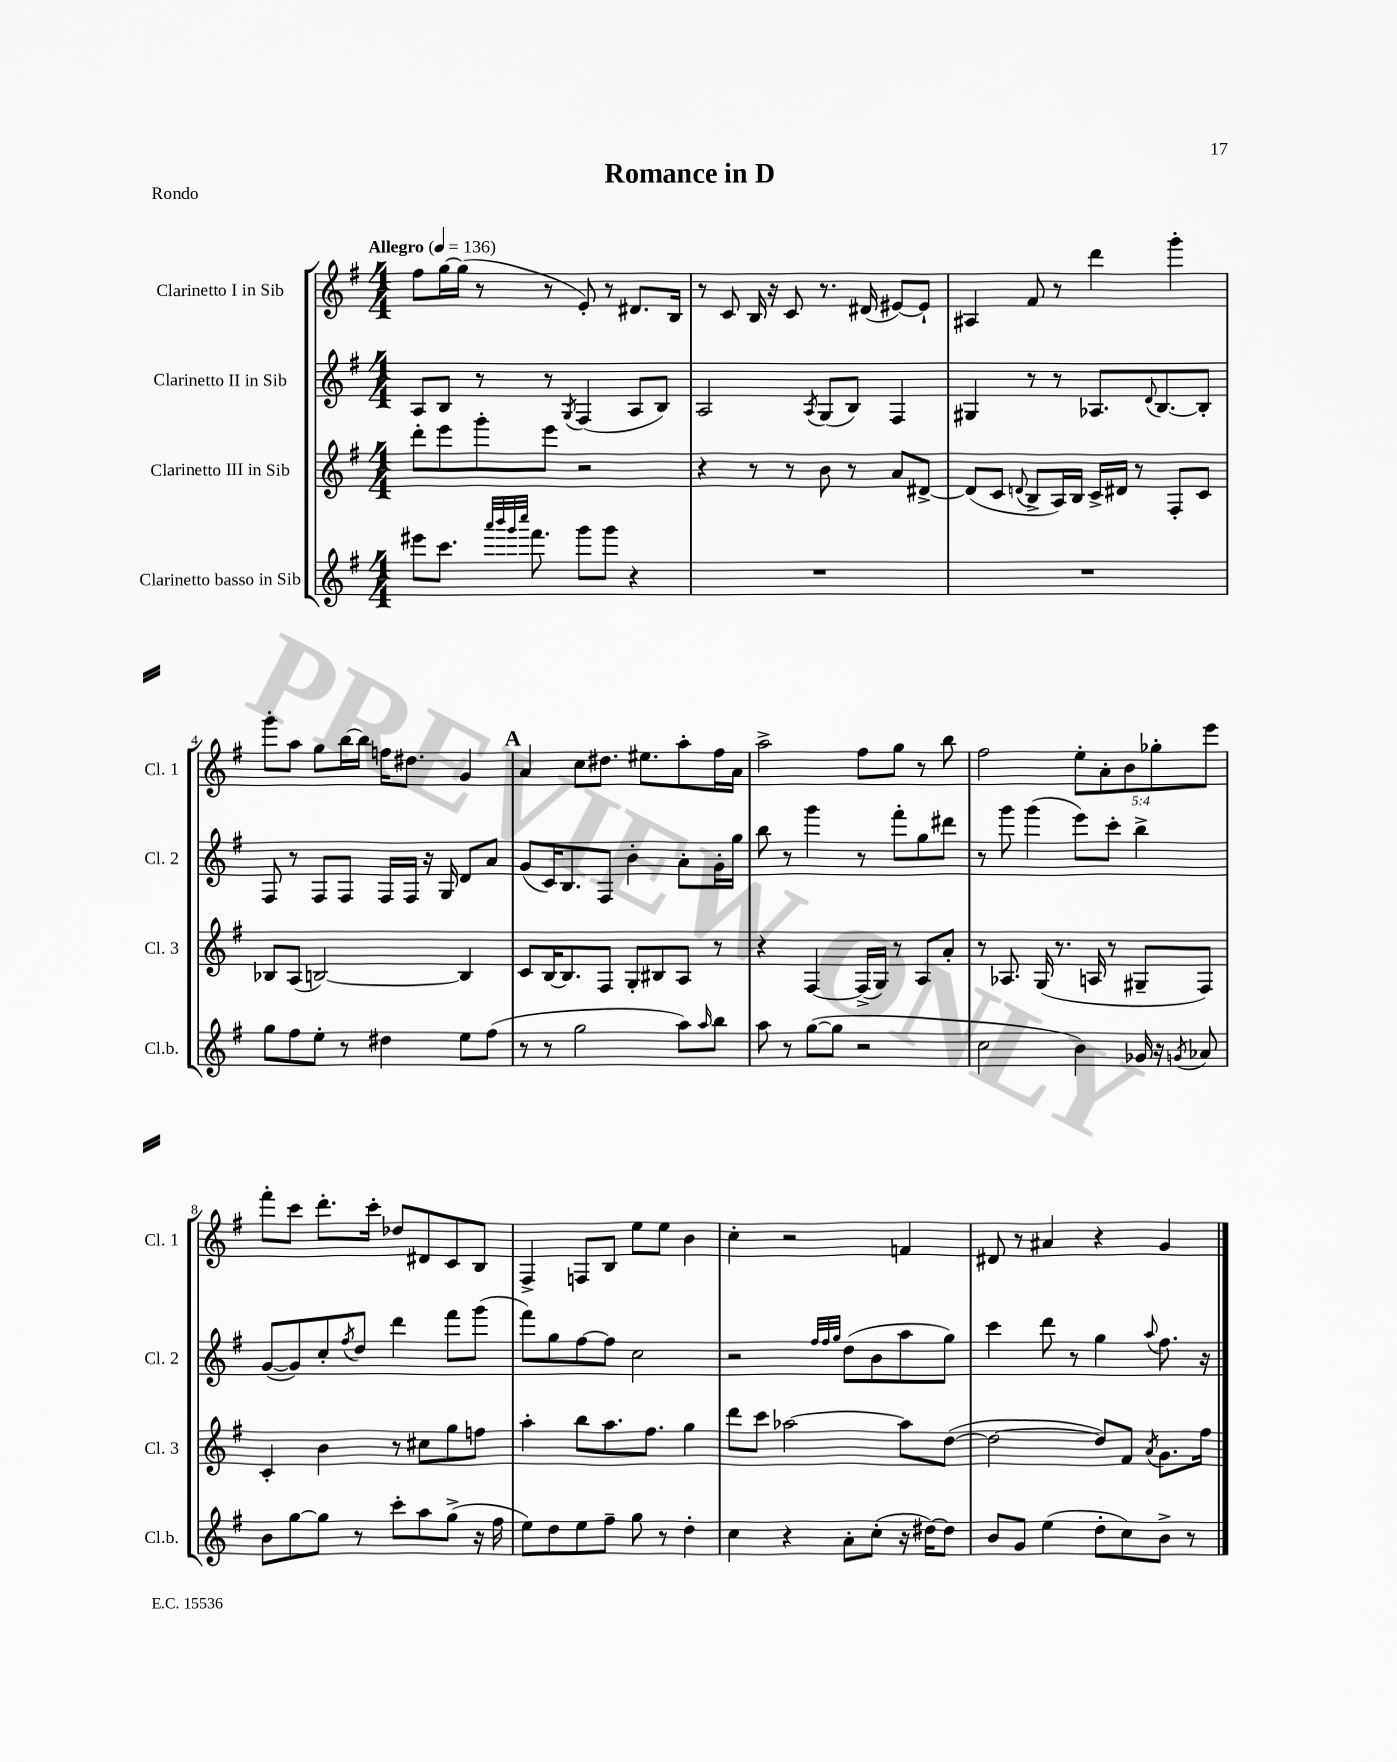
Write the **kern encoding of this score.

**kern	**kern	**kern	**kern
*part4	*part3	*part2	*part1
*staff4	*staff3	*staff2	*staff1
*I"Clarinetto basso in Sib	*I"Clarinetto III in Sib	*I"Clarinetto II in Sib	*I"Clarinetto I in Sib
*I'Cl.b.	*I'Cl. 3	*I'Cl. 2	*I'Cl. 1
*clefG2	*clefG2	*clefG2	*clefG2
*k[f#]	*k[f#]	*k[f#]	*k[f#]
*M4/4	*M4/4	*M4/4	*M4/4
*MM136	*MM136	*MM136	*MM136
=1	=1	=1	=1
!	!	!	!LO:TX:a:B:t=Allegro
8eee#X\L	8ddd'\L	8A/L	8ff#\L
8.ccc\J	8eee\	8B/J	[16gg\L
.	.	.	(16gg\JJ]
.	8ggg'\	8r	8r
32qqaaa/LLL	.	.	.
32qqbbb/	.	.	.
32qqggg/	.	.	.
32qqcccc/JJJ	.	.	.
8.fff#\	.	.	.
.	8eee\J	8r	8r
.	.	8qG/	.
8ggg\L	2r	(4F#/	8e'/)
8ggg\J	.	.	8r
4r	.	8A/L	8.d#X/L
.	.	8B/J)	.
.	.	.	16B/Jk
=2	=2	=2	=2
1r	4r	2A/	8r
.	.	.	8c/
.	8r	.	16B/
.	.	.	16r
.	8r	.	8c/
.	.	8qA/	.
.	8b\	(8G/L	8.r
.	8r	8B/J)	.
.	.	.	(16d#X/
.	8a/L	4F#/	[8e#X/L)
.	[8d#X^/J	.	8e#`/J]
=3	=3	=3	=3
1r	(8d#/L]	4G#X/	4A#X/
.	8c/J	.	.
.	8qqdn/	.	.
.	8B^/L	8r	8f#/
.	16A/L)	8r	8r
.	16B/JJ	.	.
.	16c^/LL	8.A-X/L	4ddd\
.	16d#X/JJ	.	.
.	8r	.	.
.	.	8qqd/	.
.	.	[8.B/	.
.	8F#'/L	.	4ggg'\
.	8c/J	8B'/J]	.
!!LO:LB:g=z
=4	=4	=4	=4
8gg\L	8B-X/L	8F#/	8ggg'\L
8ff#\	(8A/J	8r	8aa\J
8ee'\J	[2Bn/)	8F#/L	8gg\L
8r	.	8F#/J	[16bb\L
.	.	.	16bb\JJ]
4dd#X\	.	16F#/LL	16ffn\KL
.	.	16F#/JJ	8.dd#X\J
.	.	16r	.
.	.	16G/	.
8ee\L	4B/]	8d/L	4g/
(8ff#\J	.	8a/J	.
!!LO:REH:place=s1:t=A
=5	=5	=5	=5
8r	8c/L	(8g/L	4a/
8r	[16B/K	16c/K)	.
.	8.B/]	8.B/	.
2gg\	.	.	8cc\L
.	8F#/J	8F#/J	8.dd#X\J
.	8G'/L	4b'\	.
.	.	.	8.ee#X\L
.	8B#X/	.	.
8aa\L)	8A/J	8a'\L	8aa'\
16qqaa/	.	.	.
8bb\J	8r	16g'\L	16ff#\L
.	.	16gg\JJ	16a\JJ
=6	=6	=6	=6
8aa\	4r	8bb\	2aa^\
8r	.	8r	.
([8gg\L	[4F#/	4ggg\	.
8gg\J]	.	.	.
2r	(16F#^/LL]	8r	8ff#\L
.	16G/JJ)	.	.
.	8r	8fff#'\L	8gg\J
.	8A/L	8gg\	8r
.	8a'/J	8ddd#X\J	8bb\
=7	=7	=7	=7
2cc\	8r	8r	2ff#\
.	8.A-X/	8ggg\	.
.	.	(4ggg\	.
.	(16G/	.	.
.	8.r	.	.
4b\)	.	8eee\L)	10ee'\L
.	16An/	.	.
.	.	.	10a'\
.	8r	8ccc'\J	.
.	.	.	10b\
16g-X/	8G#X~/L	4bb^\	.
.	.	.	10gg-X'\
16r	.	.	.
8qgn/	.	.	.
8a-X/	8F#/J)	.	.
.	.	.	10eee\J
!!LO:LB:g=z
=8	=8	=8	=8
8b\L	4c'/	([8g/L	8fff#'\L
[8gg\	.	8g/])	8ccc\J
8gg\J]	4b\	8cc'/	8.ddd'\L
.	.	8qff#/	.
8r	.	8dd/J	.
.	.	.	16ccc'\Jk
8ccc'\L	8r	4ddd\	8dd-X/L
8aa\	8cc#X\L	.	8d#X/
(8gg^\J	8gg\	8fff#\L	8c/
16r	8ffn\J	(8ggg\J	8B/J
16ff#\	.	.	.
=9	=9	=9	=9
8ee\L)	4aa'\	8fff#\L)	4F#^/
8dd\	.	8gg\	.
8ee\	8bb\L	[8ff#\	8Fn/L
8ff#~\J	8.aa\	8ff#\J]	8B/J
8gg\	.	2cc\	8ee\L
.	8.ff#\J	.	.
8r	.	.	8ee\J
4dd'\	4gg\	.	4b\
=10	=10	=10	=10
4cc\	8ddd\L	2r	4cc'\
.	8ccc\J	.	.
4r	[2aa-X\	.	2r
.	.	32qqff#/LLL	.
.	.	32qqff#/	.
.	.	32qqgg/JJJ	.
8a'\L	.	(8dd\L	.
(8cc'\J	.	8b\	.
16r	8aa-\L]	8aa\	4fn/
[16dd#X\KL)	.	.	.
8dd#\J]	([8dd\J	8gg\J)	.
=11	=11	=11	=11
8b/L	2dd\_	4ccc\	8d#X/
8g/J	.	.	8r
(4ee\	.	8ddd\	4a#X/
.	.	8r	.
8dd'\L	8dd/L])	4gg\	4r
8cc\)	8f#/J	.	.
.	8qa/	8qqaa/	.
8b^\J	8.g\L	8.ff#\	4g/
8r	.	.	.
.	16ff#\Jk	16r	.
==	==	==	==
*-	*-	*-	*-
